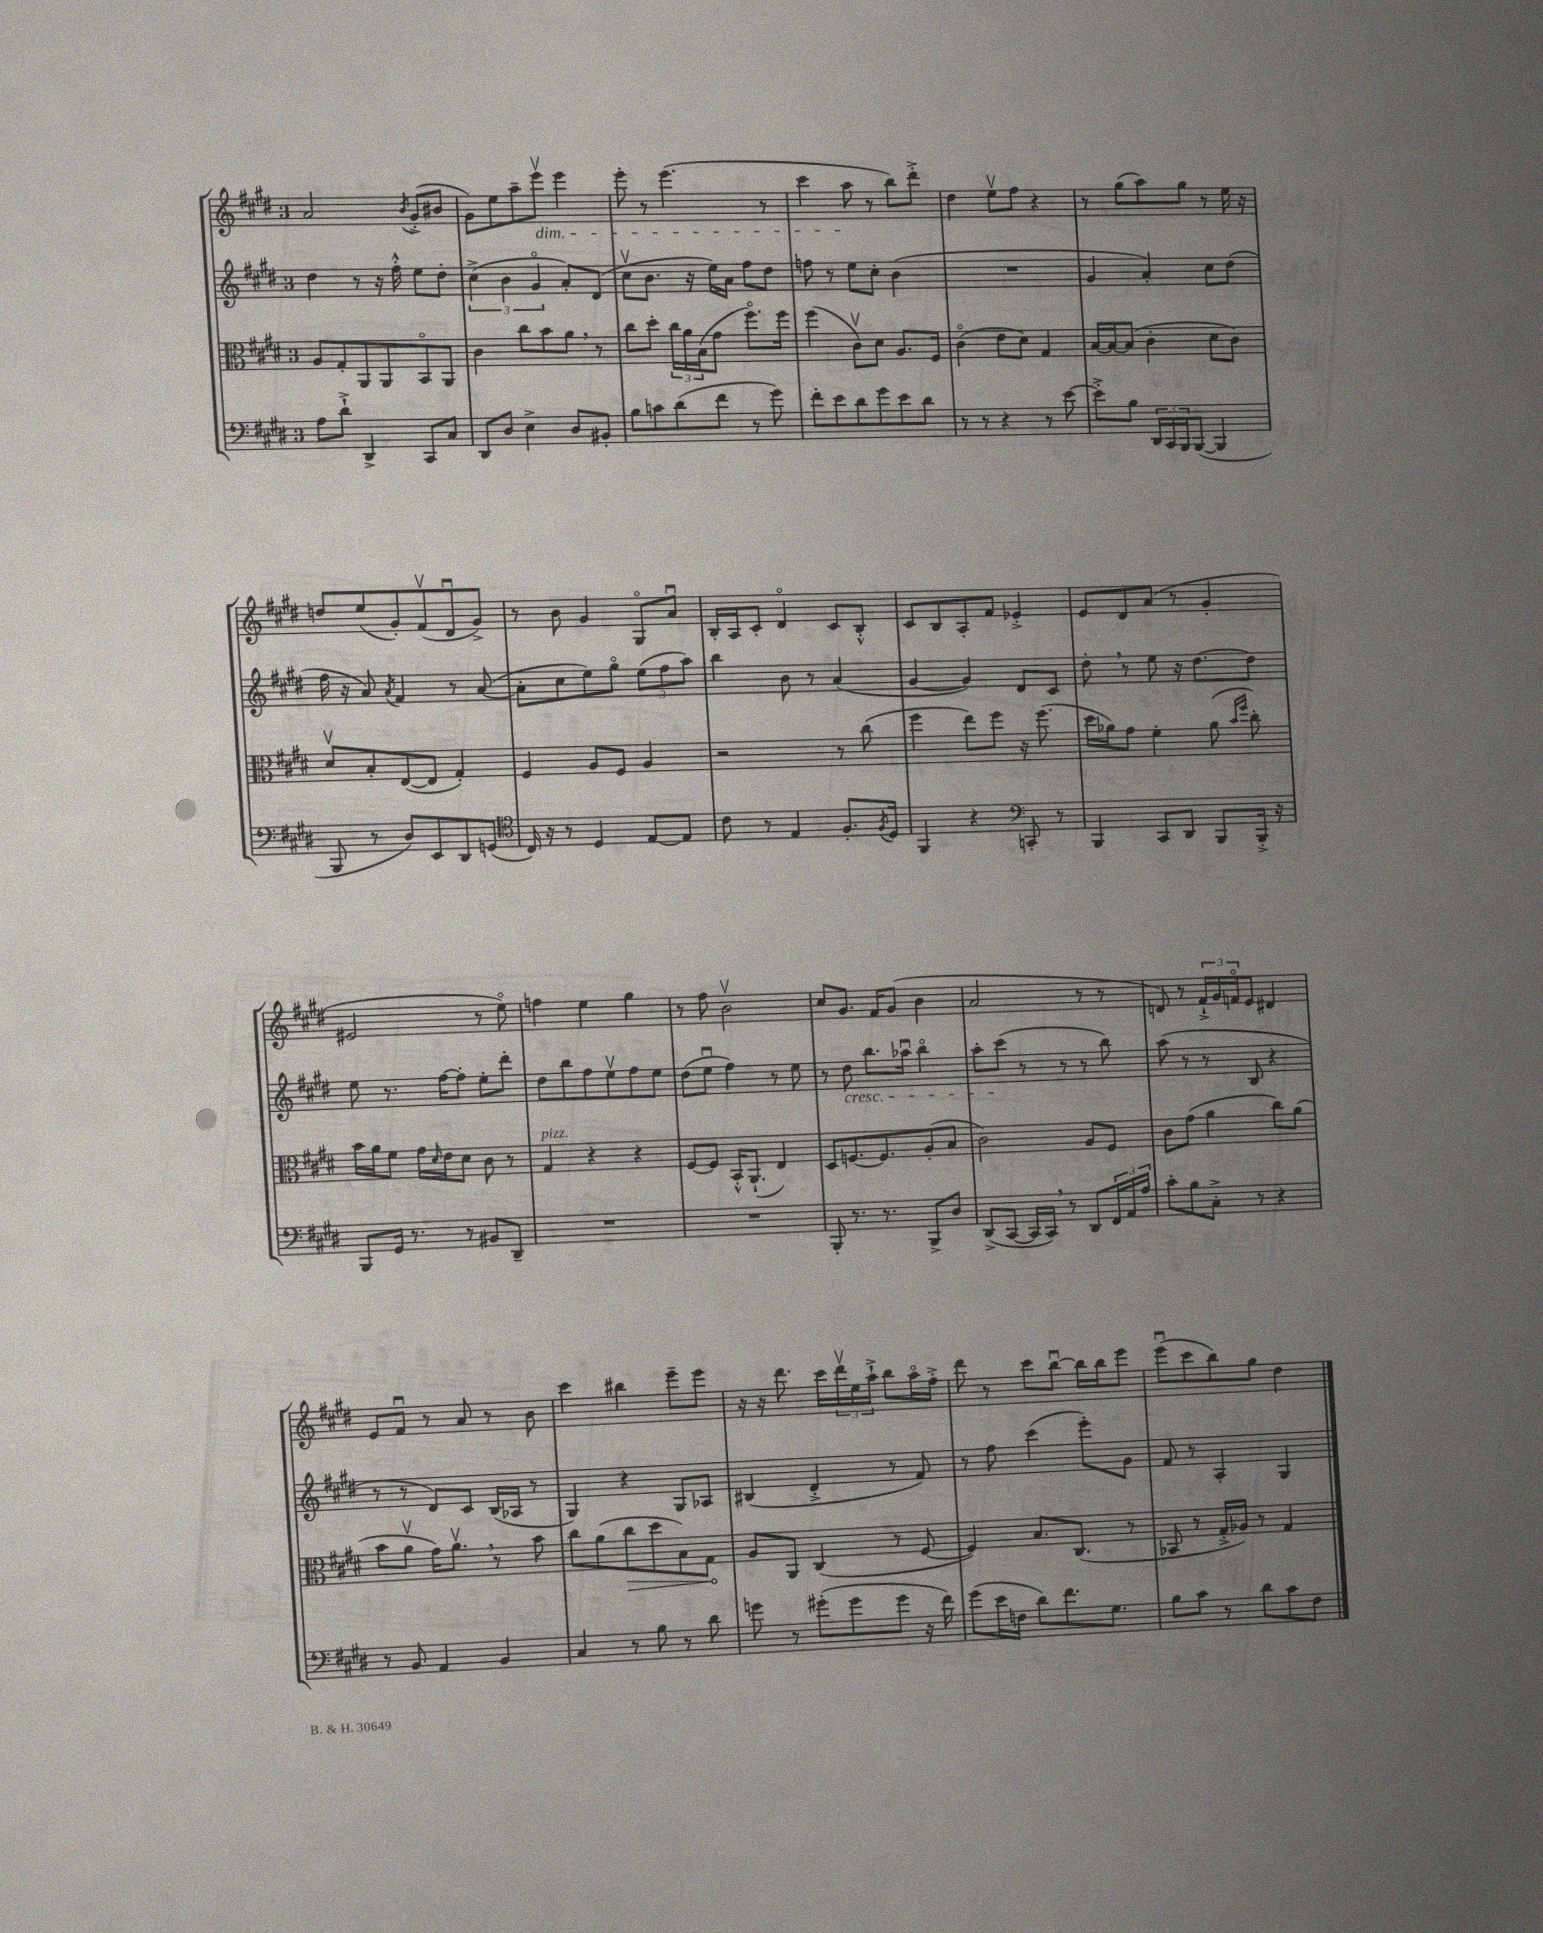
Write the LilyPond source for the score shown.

<<
\new StaffGroup <<
\new Staff = "s0" {
    \clef treble \key e \major \once \override Staff.TimeSignature.style = #'single-digit \time 3/4
    a'2 \acciaccatura { b'8 } gis'8-.->( bis'8 |
    gis'8) e''8 a''8-- e'''8\upbow\dim e'''4 |
    e'''8-. r8 e'''4.( r8 |
    cis'''4 a''8\! r8 b''8) dis'''8-.-> |
    dis''4 e''8\upbow fis''8 r4 |
    r8 gis''8( a''8) gis''8 r8 e''16 r16 |
    d''8 e''8( gis'8-.) fis'8\upbow( dis'8\downbow gis'8->) |
    r8 b'8 gis'4 gis8\flageolet a'8\downbow |
    b16-. a16 cis'8-. dis'4\flageolet cis'8 b8-.-^ |
    cis'8 b8 a8-. fis'8 ees'4-.-> |
    e'8 dis'8 a'8( r8 gis'4-. |
    eis'2 r8 e''8\flageolet) |
    f''4 e''4 gis''4 |
    r8 fis''8 b'2\upbow |
    cis''8 gis'8. fis'16 gis'8( b'4 |
    a'2 r8 r8 |
    d'8) r8 \tuplet 3/2 { fis'16-!-> gis'16 f'16\flageolet } e'8 dis'4 |
    e'8 fis'8\downbow r8 a'8 r8 b'8 |
    cis'''4 bis''4 e'''8-- e'''8 |
    r16 r16 dis'''8. cis'''16 \tuplet 3/2 { dis'''16\upbow e''16 a''16-!-> } b''8 a''16\flageolet fis''16-.-> |
    dis'''8 r8 cis'''8 b''8~\downbow b''16 b''16 e'''8 |
    e'''8\downbow( cis'''8 b''8) gis''8 dis''4 \bar "|." |
}
\new Staff = "s1" {
    \clef treble \key e \major \once \override Staff.TimeSignature.style = #'single-digit \time 3/4
    dis''4 r8 r16 fis''16-.-^ e''8 dis''8-. |
    \tuplet 3/2 { cis''4->( b'4 gis'4\flageolet } a'8-.) dis'8( |
    cis''8\upbow b'8. r16 e''16) a'16 fis''8 dis''8 |
    f''8 r8 e''8 cis''8-. b'4( |
    R2. |
    gis'4 a'4-.) cis''8 dis''8( |
    fis''16 r16 a'8) \acciaccatura { a'8 } fis'4 r8 a'8~( |
    a'8-. cis''8 e''8) gis''8\flageolet \tuplet 3/2 { e''8( fis''8 a''8) } |
    b''4 b'8 r8 a'4( |
    gis'4~ gis'4) dis'8 cis'8 |
    dis''8-. \breathe r8 e''8 r16 dis''8.~ dis''8 |
    e''8 r8. fis''16~ fis''8-. e''8-. dis'''8-. |
    dis''8 b''8 fis''8 e''8\upbow fis''8 e''8 |
    dis''8( e''8\downbow fis''4) r8 e''8 |
    r8 dis''8\cresc b''8. aes''16\downbow b''4\flageolet |
    a''8-. cis'''8\!( r8 r8 r8 b''8) |
    a''8( r8 r8 b8 r4 |
    r8 r8 dis'8) cis'8 b16( aes16 r8 |
    gis4) r4 gis8 aes8 |
    bis4( dis'4-.-> r8 fis'8) |
    r8 fis''8 cis'''4( e'''8-.) gis'8 |
    fis'8 r8 a4-. gis4 \bar "|." |
}
\new Staff = "s2" {
    \clef alto \key e \major \once \override Staff.TimeSignature.style = #'single-digit \time 3/4
    a8 gis8-. a,8 a,8 b,8\flageolet a,8 |
    cis'4 cis''8 b'8 a'8 \breathe r8 |
    cis''8 dis''8-. \tuplet 3/2 { cis''16 a'16 b16( } gis'8 fis''8.\flageolet) fis''16 |
    fis''4( cis'8\upbow) dis'8 a8. fis16 |
    cis'4\flageolet( e'8 dis'8) gis4 |
    b16~ b16~ b8( cis'4-. dis'8 cis'8) |
    dis'8\upbow b8-. e8~( e8 gis4-.) |
    fis4 a8 fis8 a4 |
    r2 r8 cis''8( |
    fis''4 e''8) fis''8 r16 fis''8.( |
    dis''16 aes'16) gis'8 fis'4-. aes'8( \grace { b'16 fis''16 } cis''8-.) |
    b'16 a'16 fis'8 gis'16 \grace { dis'16 } e'16 dis'8 cis'8 r8 |
    gis4^\markup { \italic "pizz." } r4 r4 |
    fis8~ fis8 b,16-.-^ a,8.-!( e4) |
    dis8 f8.~ f8. a8-.( b8 |
    cis'2) a8 fis8 |
    cis'8 gis'8( a'4 cis''8) a'8( |
    b'8 a'8\upbow gis'16) a'8.\upbow \breathe r8 b'8 |
    cis''8 a'8( \once \override Hairpin.circled-tip = ##t cis''8\> dis''8 b8) gis8\! |
    a8 a,8 cis4( r8 fis8~ |
    fis4) b8. cis8.( r8 |
    bes,8 r8 gis16-.-> aes16) r8 gis4 \bar "|." |
}
\new Staff = "s3" {
    \clef bass \key e \major \once \override Staff.TimeSignature.style = #'single-digit \time 3/4
    a8 dis'8-!-> dis,4-> cis,8 cis8 |
    dis,8 dis8 e4-> dis8 bis,8-. |
    b8 c'8 dis'8( fis'8 r8 gis'8) |
    fis'8-. e'8 dis'8 gis'8 e'8 dis'8 |
    r8 r8 r4 r8 e'8~ |
    e'8-.-> b8 \tuplet 3/2 { dis,16 cis,16 b,,16 } b,,8~( b,,4 |
    b,,8 r8 dis8) e,8 dis,8 g,8( |
    \clef tenor cis16) r16 r8 dis4 e8~ e8 |
    cis'8 r8 e4 fis8.-. \acciaccatura { fis8 } dis16 |
    fis,4 r4 \clef bass c,8-. r8 |
    b,,4 cis,8 dis,8 b,,8 b,,16-.-> r16 |
    b,,8 gis,16 r8. r8 bis,8 dis,8-- |
    R2. |
    R2. |
    b,,8-. r8. r8. b,,8-> dis8 |
    dis,8->( cis,8~ cis,16 cis,16) \breathe r8 dis,8 \tuplet 3/2 { fis,16 a,16 a16 } |
    cis'8-. b8 cis8-.-> r8 r4 |
    r8 b,8 a,4 b,4 |
    cis4 r8 b8 r8 dis'8 |
    g'8 r8 gis'8-.( gis'8 gis'8 r16 fis'16) |
    gis'8( e'16 f16 dis'8) fis'8. gis8. |
    b8 cis'8 r8 dis'8 cis'8 fis8 \bar "|." |
}
>>
>>
\layout { \context { \Score \remove "Bar_number_engraver" } }
